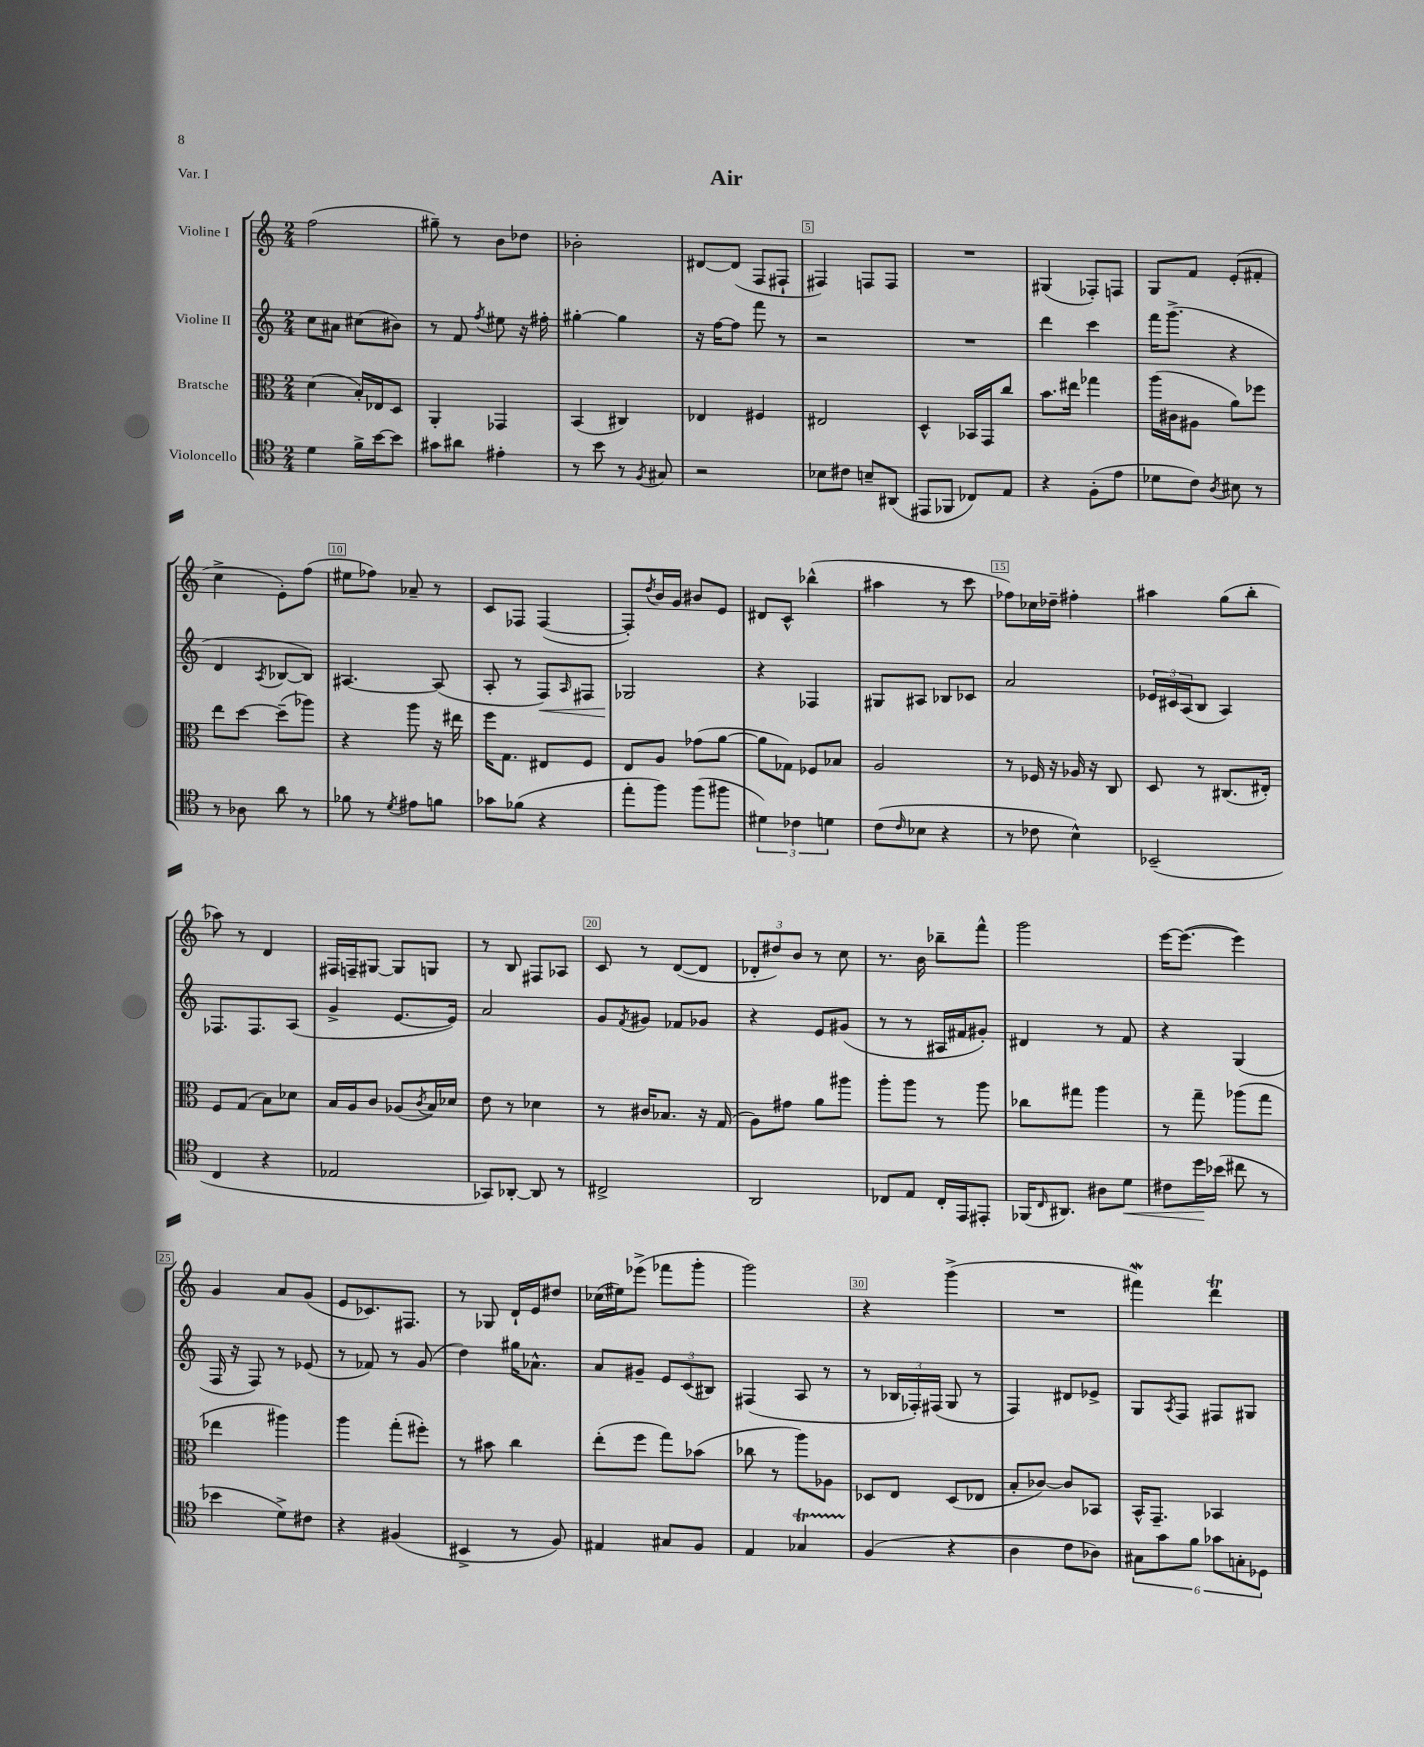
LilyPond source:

\header { title = "Air" piece = "Var. I" }
<<
\new StaffGroup <<
\new Staff = "s0" \with { instrumentName = "Violine I" } {
    \clef treble \key c \major \numericTimeSignature \time 2/4
    f''2( |
    gis''8--) r8 b'8 des''8 |
    bes'2-. |
    dis'8~ dis'8( f8 fis8-! |
    fis4) f8 f8 |
    R2 |
    gis4( fes8-.) f8 |
    g8 f'8 e'8-.( fis'8-. |
    c''4-> e'8-.) f''8( |
    eis''8 fes''8) aes'8-- r8 |
    c'8 fes8 fes4~( |
    fes8-.) \acciaccatura { d''8 } b'16 g'16 bis'8 e'8 |
    dis'8 c'8-^ bes''4-^( |
    ais''4 r8 c'''8 |
    fes''8) ces''16 des''16-- fis''4-. |
    ais''4 g''8( b''8-. |
    aes''8) r8 d'4 |
    fis16 f16-- gis8~ gis8 g8 |
    r8 b8 fis8 aes8 |
    c'8 r8 d'8~( d'8 |
    \tuplet 3/2 { des'8-. dis''8) b'8 } r8 c''8 |
    r8. b'16 bes''8-- f'''8-^ |
    g'''2 |
    e'''16~ e'''8.~( e'''4) |
    g'4 a'8 g'8( |
    e'8 ces'8.) fis8. |
    r8 ges8 d'16-! e'16 dis''8 |
    ces''16( eis''16) ees'''8->( fes'''8 g'''8-. |
    g'''2) |
    r4 g'''4->( |
    R2 |
    fis'''4\mordent) d'''4\trill \bar "|." |
}
\new Staff = "s1" \with { instrumentName = "Violine II" } {
    \clef treble \key c \major \numericTimeSignature \time 2/4
    c''8 ais'8 cis''8( bis'8) |
    r8 f'8 \acciaccatura { f''8 } eis''8 r16 fis''16-. |
    gis''4~-. gis''4 |
    r16 f''16~ f''8 f'''8 r8 |
    r2 |
    R2 |
    d'''4 c'''4 |
    f'''16 g'''8.->( r4 |
    d'4 \acciaccatura { a8 } bes8~ bes8) |
    ais4.~ ais8( |
    a8-. r8 f8\<) \grace { a16 } fis8 |
    ges2\! |
    r4 fes4 |
    gis8 ais8 bes8 ces'8 |
    a'2 |
    \tuplet 3/2 { ees'16 cis'16 a16( } b8 a4) |
    fes8. fes8. a8( |
    g'4-> e'8.~ e'16) |
    a'2 |
    g'8 \acciaccatura { f'8 } gis'8 fes'8 ges'8 |
    r4 e'8 gis'8( |
    r8 r8 ais16 fis'16 gis'8-.) |
    dis'4 r8 f'8 |
    r4 g4( |
    f16 r16 f8) r8 ees'8( |
    r8 fes'8) r8 g'8( |
    d''4) gis''16 aes'8.-^ |
    a'8 gis'8-- \tuplet 3/2 { e'8 c'8( bis8) } |
    fis4( a8 r8 |
    r8 \tuplet 3/2 { bes16 fes16-.) fis16( } g8 r8 |
    f4) dis'8 ees'8-> |
    g8 \acciaccatura { a8 } f8 fis8 gis8 \bar "|." |
}
\new Staff = "s2" \with { instrumentName = "Bratsche" } {
    \clef alto \key c \major \numericTimeSignature \time 2/4
    d'4( b16-.) ees16 d8 |
    a,4-. ges,4 |
    b,4( cis4) |
    ees4 fis4 |
    eis2 |
    d4-^ bes,16 g,16 c''8 |
    b'8. eis''16 ges''4 |
    a''16( cis'16 ais8 a'8) fes''8 |
    e''8 d''8~ d''8--( aes''8) |
    r4 a''8 r16 eis''16 |
    f''16 g8. eis8 f8 |
    e8 a8 ges'8( a'8~ |
    a'8 ges8) fes8 bes8 |
    a2 |
    r8 fes16 r16 aes16 r16 c8 |
    d8 r8 cis8.( eis16-.) |
    f8 g8( b8) des'8 |
    b16 a16 c'8 aes8( \acciaccatura { c'8 } b16) des'16 |
    e'8 r8 des'4 |
    r8 cis'16 bes8. r16 g16( |
    a8) gis'8 a'8 ais''8 |
    a''8-. a''8 r8 a''8 |
    ces''8 gis''8 a''4 |
    r8 g''8-- aes''8( g''8 |
    ees''4 ais''4) |
    a''4 g''8-.( fis''8-.) |
    r8 bis'8 c''4 |
    e''8-.( f''8 g''8) bes'8( |
    ces''8 r8 a''8) aes8 |
    des8 e8 des8( ees8 |
    b8-. ces'8~) ces'8 bes,8 |
    b,16-^ g,8.-- bes,4 \bar "|." |
}
\new Staff = "s3" \with { instrumentName = "Violoncello" } {
    \clef tenor \key c \major \numericTimeSignature \time 2/4
    d'4 f'16-> b'16~ b'8 |
    gis'8 ais'8 eis'4-. |
    r8 b'8 r8 \acciaccatura { f8 } gis8 |
    r2 |
    bes8 cis'8 b8-- ais,8( |
    eis,8 fes,8 ces8) e8 |
    r4 f8-.( e'8 |
    des'8 c'8) \acciaccatura { a8 } bis8 r8 |
    r8 aes8 a'8 r8 |
    fes'8 r8 \acciaccatura { d'8 } eis'8 f'8 |
    ges'8 fes'8( r4 |
    e''8-. f''8) f''8( fis''8 |
    \tuplet 3/2 { dis'4) ces'4 d'4 } |
    c'8( \grace { c'16 } bes8 r4 |
    r8 ces'8 b4-^) |
    bes,2--( |
    c4 r4 |
    ees2 |
    ges,8) aes,8~-. aes,8 r8 |
    cis2-> |
    a,2 |
    ces8 e8 ces16-. e,16 eis,8-. |
    fes,16( \grace { c16 } ais,8.) ais8 d'8\< |
    cis'8 d''16\! bes'16( cis''8 r8 |
    bes'4 d'8->) cis'8 |
    r4 fis4( |
    bis,4-> r8 f8) |
    eis4 gis8 f8 |
    e4 ges4\startTrillSpan |
    f4\stopTrillSpan( r4 |
    a4 c'8 aes8) |
    \tuplet 6/4 { gis8 g'8 f'8 ges'8 g8-. des8 } \bar "|." |
}
>>
>>
\layout { \context { \Score \override BarNumber.break-visibility = ##(#f #t #t) barNumberVisibility = #(every-nth-bar-number-visible 5) \override BarNumber.stencil = #(make-stencil-boxer 0.1 0.3 ly:text-interface::print) } }
